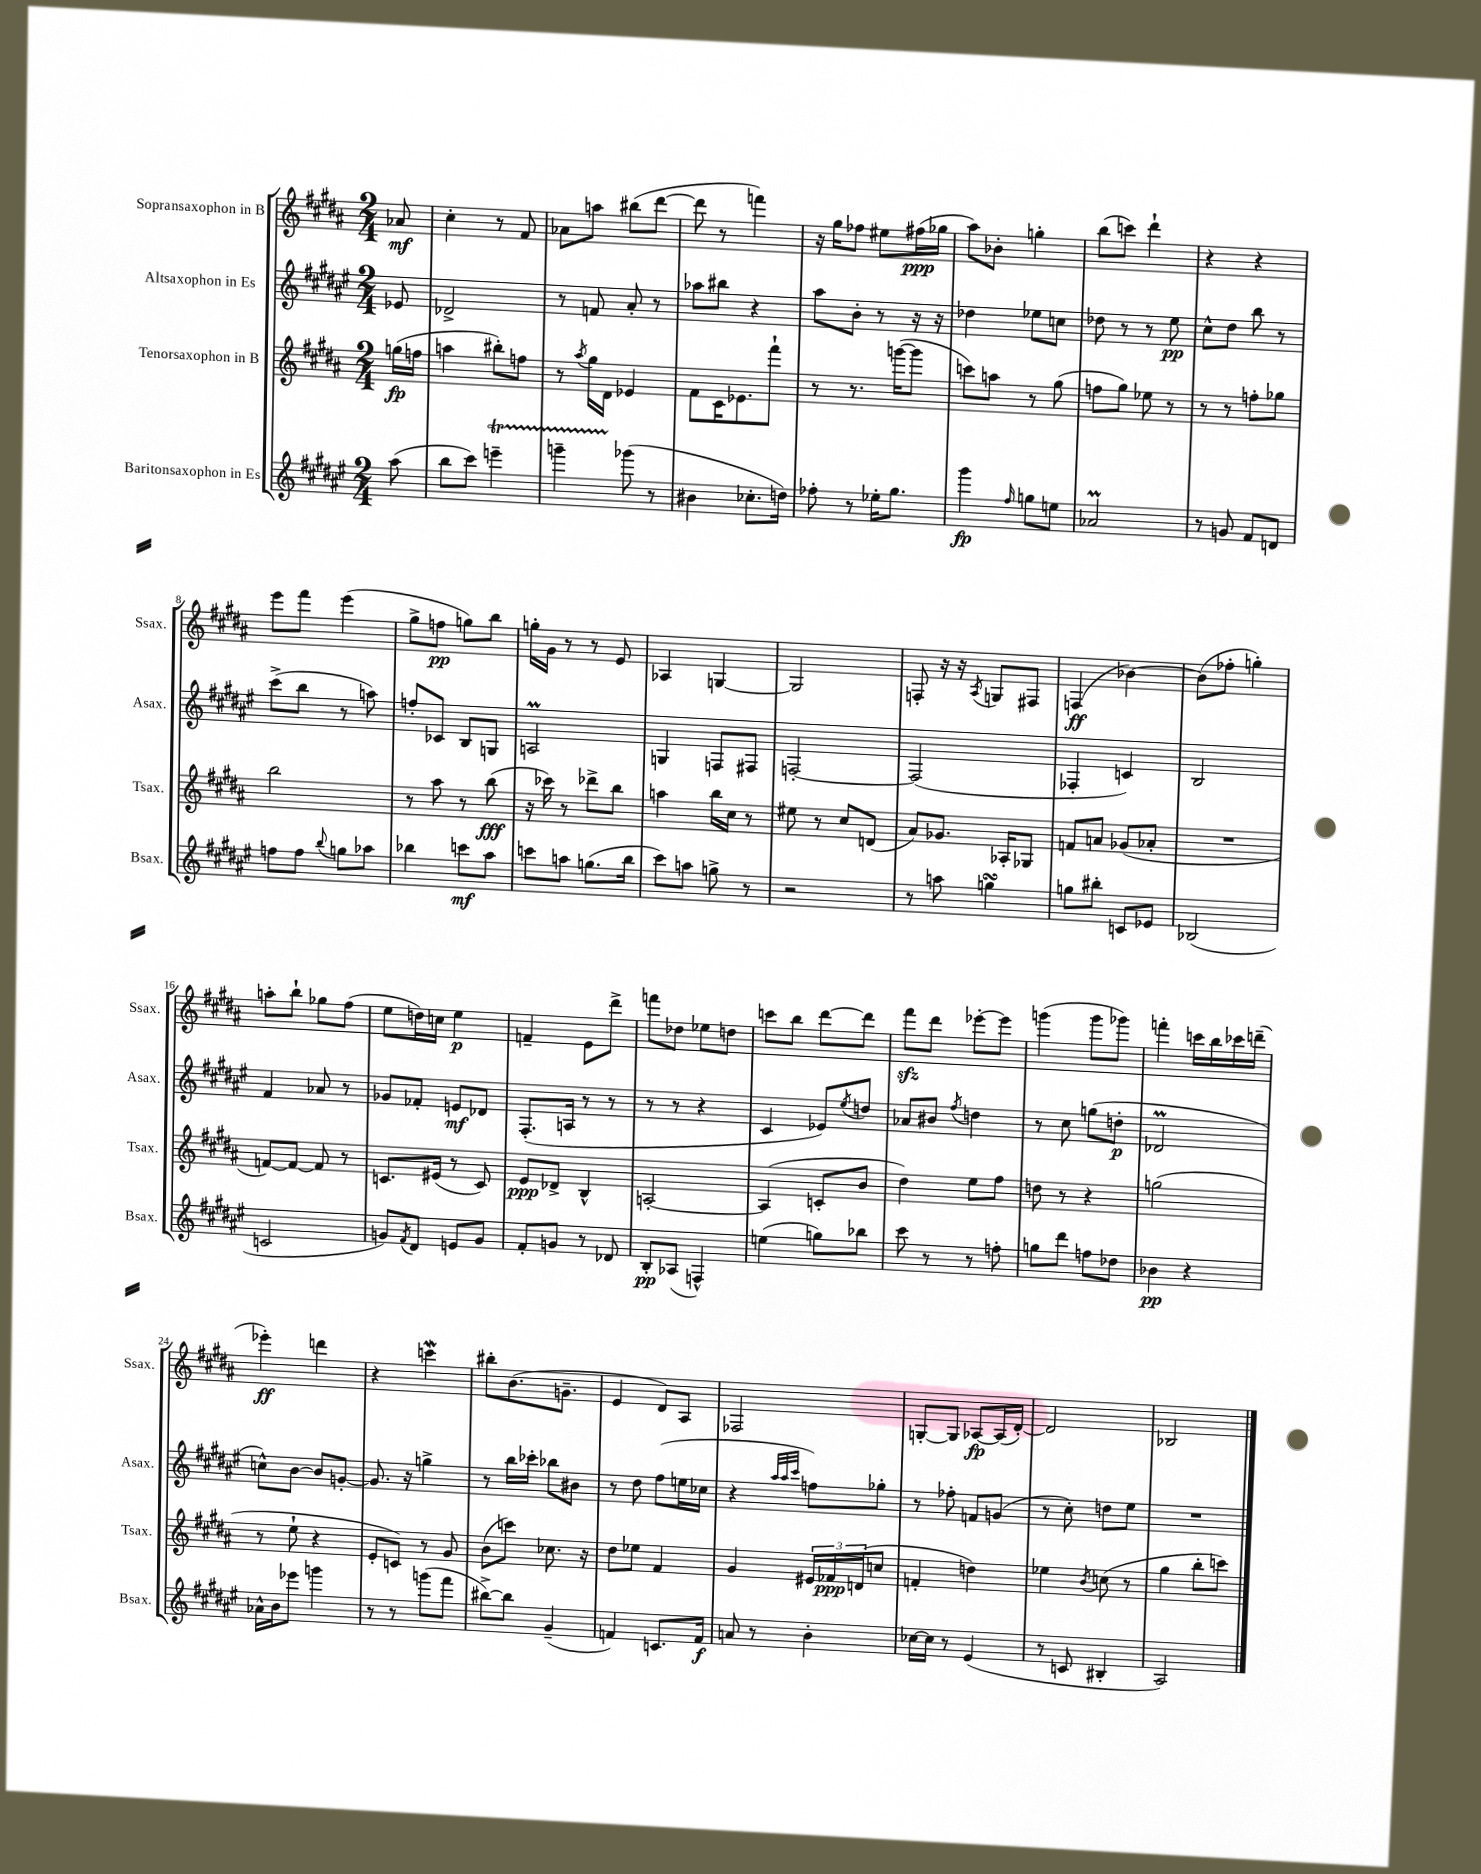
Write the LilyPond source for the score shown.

<<
\new StaffGroup <<
\new Staff = "s0" \with { instrumentName = "Sopransaxophon in B" shortInstrumentName = "Ssax." } {
    \clef treble \key b \major \numericTimeSignature \time 2/4 \partial 8
    aes'8\mf |
    cis''4-. r8 fis'8 |
    aes'8 a''8 bis''8( dis'''8~ |
    dis'''8 r8 f'''4) |
    r16 gis''16 fes''8 eis''8 fis''16\ppp( ges''16 |
    ais''8) bes'8-. g''4-. |
    b''8( c'''8) dis'''4-! |
    r4 r4 |
    e'''8 fis'''8 e'''4( |
    gis''8-> f''8\pp g''8) b''8 |
    g''16-. gis'16 r8 r8 e'8 |
    aes4 g4~ |
    g2 |
    f8-. r16 r16 \acciaccatura { ais8 } g8 fis8 |
    f4\ff( bes'4~) |
    bes'8( fes''8-. g''4-.) |
    a''8-. b''8-! ges''8 fis''8( |
    e''8 d''16) c''16 e''4\p |
    f'4-- e'8 dis'''8-> |
    f'''8 des''8 ees''8 d''8 |
    c'''8 b''8 dis'''8~ dis'''8 |
    fis'''8\sfz dis'''8 ees'''8~-. ees'''8 |
    g'''4( g'''8 ges'''8) |
    f'''4-. c'''16 b''16 ces'''16 d'''16--( |
    ees'''4-.\ff) d'''4 |
    r4 c'''4\mordent |
    bis''8-. b'8.( g'8.-- |
    e'4 dis'8) ais8 |
    fes2 |
    g8~-. g8 aes8~\fp aes16( dis'16~-.) |
    dis'2 |
    bes2 \bar "|." |
}
\new Staff = "s1" \with { instrumentName = "Altsaxophon in Es" shortInstrumentName = "Asax." } {
    \clef treble \key fis \major \numericTimeSignature \time 2/4 \partial 8
    ees'8 |
    des'2-> |
    r8 f'8 ais'8-. r8 |
    aes''8 bis''8 r4 |
    ais''8 b'8-. r8 r16 r16 |
    des''4 ees''8 c''8 |
    des''8 r8 r8 eis''8\pp |
    cis''8-^ dis''8 b''8 r8 |
    cis'''8->( b''8 r8 a''8) |
    f''8-. ces'8 b8 g8 |
    a2\prall |
    g4 f8 fis8 |
    f2~-. |
    f2( |
    fes4-. c'4) |
    b2 |
    fis'4 aes'8 r8 |
    ges'8 fes'8-. e'8\mf des'8 |
    fis8.-.( a16 r8 r8 |
    r8 r8 r4 |
    cis'4 ees'8) \acciaccatura { eis''8 } d''8 |
    aes'8 bis'8 \acciaccatura { fis''8 } d''4 |
    r8 cis''8 g''8( d''8-.\p |
    des'2\prall |
    c''8-^) b'8~ b'8 g'8~-. |
    g'8. r16 g''4-> |
    r8 b''16 ces'''16-. bes''8 bis'8 |
    r8 dis''8 fis''8( e''16 ces''16 |
    r4 \grace { ais''32 ais''32 cis'''32 } f''8) ges''8-. |
    r8 fes''8-. f'8 g'8( |
    r8 cis''8-.) d''8 eis''8 |
    R2 \bar "|." |
}
\new Staff = "s2" \with { instrumentName = "Tenorsaxophon in B" shortInstrumentName = "Tsax." } {
    \clef treble \key b \major \numericTimeSignature \time 2/4 \partial 8
    g''16\fp( f''16 |
    a''4 bis''8-.) f''8 |
    r8 \acciaccatura { ais''8 } gis''16 dis'16 ees'4 |
    fis'8 cis'16 ees'8. fis'''8-! |
    r8 r8. g'''16~( g'''8 |
    c'''8) a''8 r8 gis''8( |
    f''8 gis''8) ees''8 r8 |
    r8 r8 f''8-. ges''8 |
    b''2 |
    r8 ais''8 r8 b''8\fff( |
    r16 ces'''16) r8 des'''8-> b''8 |
    a''4 b''16 cis''16 r8 |
    eis''8 r8 cis''8 d'8( |
    ais'8) ges'8. aes16-. ges8 |
    f'8 a'8 ges'8( aes'8-. |
    R2 |
    f'8~) f'8~ f'8 r8 |
    c'8. eis'16( r8 c'8) |
    e'8\ppp des'8-> b4-^ |
    a2~-. |
    a4( c'8-. b'8 |
    dis''4) e''8 fis''8 |
    d''8 r8 r4 |
    g''2( |
    r8 e''8-! r4 |
    e'8-. c'8) r8 gis'8 |
    b'8( c'''8) ces''8. r16 |
    dis''8 ees''8 fis'4 |
    gis'4 \tuplet 3/2 { eis'16 fes'16\ppp d'16( } c''8 |
    f'4-. d''4) |
    ees''4 \acciaccatura { b'8 } c''8( r8 |
    gis''4 b''8-. c'''8) \bar "|." |
}
\new Staff = "s3" \with { instrumentName = "Baritonsaxophon in Es" shortInstrumentName = "Bsax." } {
    \clef treble \key fis \major \numericTimeSignature \time 2/4 \partial 8
    ais''8( |
    b''8 cis'''8) e'''4--\startTrillSpan |
    g'''4-- ges'''8\stopTrillSpan( r8 |
    bis'4 ces''8.-. d''16) |
    fes''8-. r8 ees''16-. gis''8. |
    gis'''4\fp \grace { fis''16 } g''8 e''8 |
    aes'2\prall |
    r8 g'8 fis'8 d'8 |
    f''8 f''8 \appoggiatura { b''8 } g''8 aes''8 |
    bes''4 c'''8\mf ais''8 |
    c'''8 a''8 g''8.( b''16 |
    cis'''8) a''8 g''8-> r8 |
    r2 |
    r8 a''8 g''4\turn |
    g''8 bis''8-. c'8 ees'8 |
    bes2( |
    c'2 |
    g'8) \acciaccatura { fis'8 } dis'8 e'8 g'8 |
    fis'8-. g'8 r8 des'8 |
    b8-.\pp aes8( f4-^) |
    e''4( g''8) bes''8 |
    cis'''8 r8 r8 f''8-. |
    g''8 dis'''8 f''8 des''8 |
    bes'4\pp r4 |
    aes'16-^ b'16 ees'''8 g'''4 |
    r8 r8 g'''8( fis'''8 |
    bis''8~->) bis''8 gis'4--( |
    f'4) c'8. f'16\f |
    a'8 r8 b'4-. |
    ces''16~ ces''16 r8 eis'4( |
    r8 c'8 bis4-. |
    ais2) \bar "|." |
}
>>
>>
